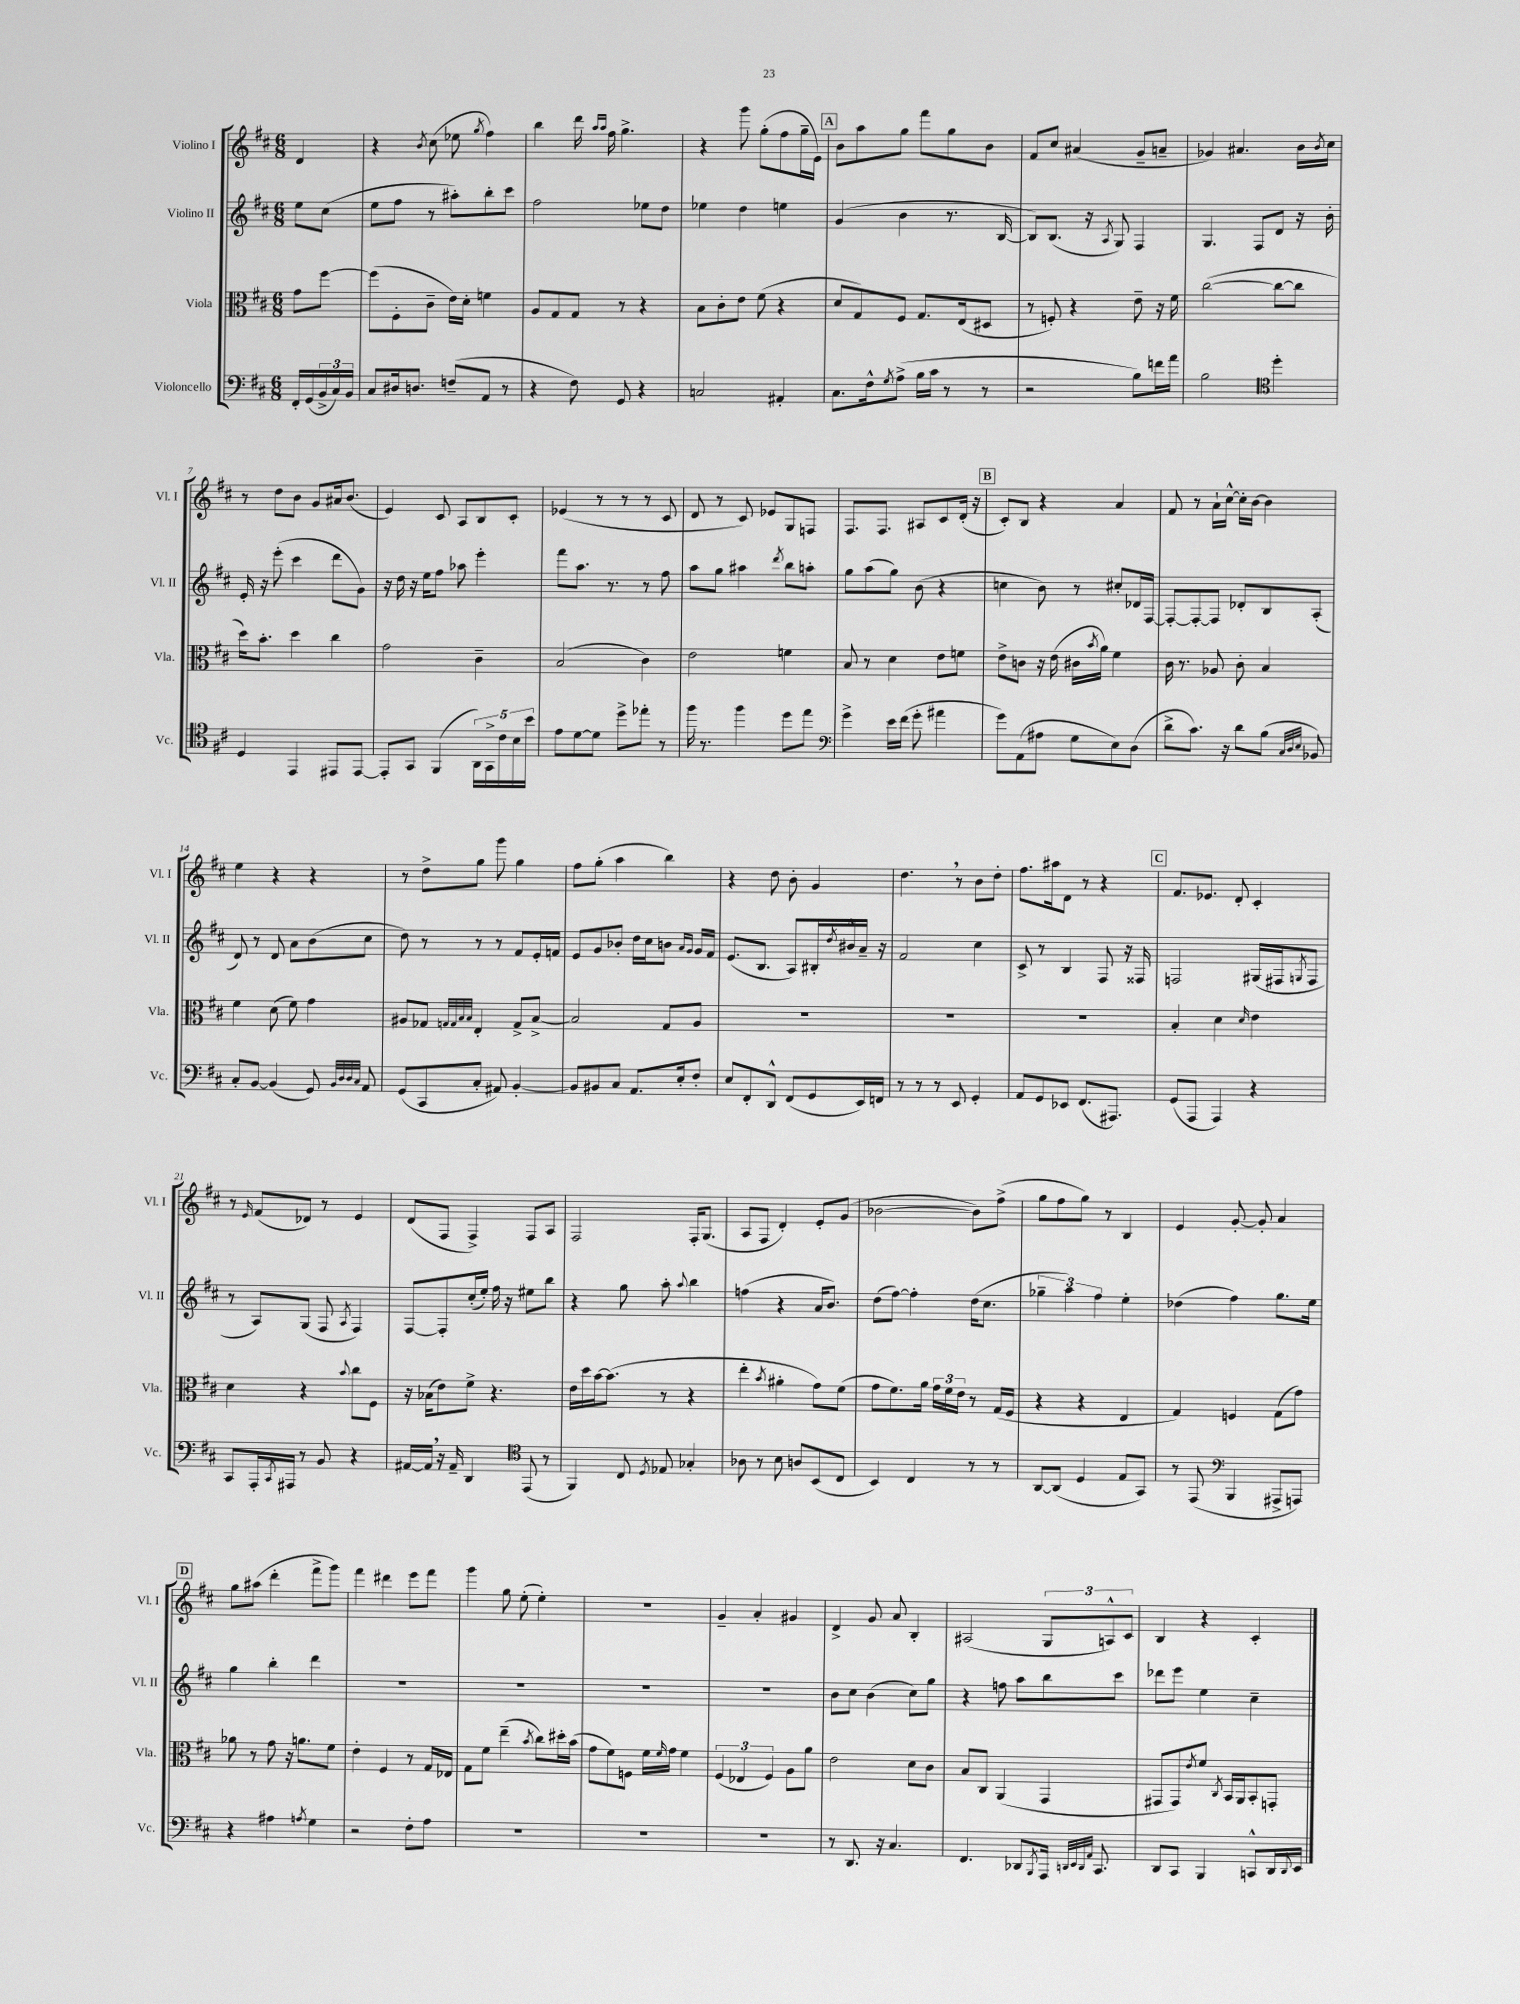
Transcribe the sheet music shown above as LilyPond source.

<<
\new StaffGroup <<
\new Staff = "s0" \with { instrumentName = "Violino I" shortInstrumentName = "Vl. I" } {
    \clef treble \key d \major \numericTimeSignature \time 6/8 \partial 4
    d'4 |
    r4 \acciaccatura { b'8 } cis''8( ees''8 \acciaccatura { g''8 } fis''4) |
    b''4 d'''16 \grace { a''16 a''16 } fis''16 g''4.-> |
    r4 g'''8 g''8-.( fis''8 g''16-- e'16) |
    \mark \markup { \box "A" } b'8 a''8 g''8 fis'''8 g''8 b'8 |
    fis'8 cis''8 ais'4( g'8-- a'8-- |
    ges'4) ais'4. b'16 \acciaccatura { b'8 } cis''16 |
    r8 d''8 b'8 g'8 ais'16 b'8.( |
    e'4) cis'8 a8 b8 cis'8-. |
    ees'4( r8 r8 r8 cis'8 |
    d'8 r8 cis'8) ees'8 g8 f8 |
    fis8. fis8. ais8 cis'8 d'16-.( r16 |
    \mark \markup { \box "B" } cis'8-.) b8 r4 a'4 |
    fis'8 r8 a'16-! cis''16~-^ cis''16-. b'16~ b'4 |
    e''4 r4 r4 |
    r8 d''8-> g''8 g'''8 g''4 |
    fis''8 g''8-.( a''4 b''4) |
    r4 d''8 b'8-. g'4 |
    d''4. \breathe r8 b'8 d''8-. |
    fis''8. ais''16 d'8 r8 r4 |
    \mark \markup { \box "C" } fis'8. ees'8. d'8-. cis'4-. |
    r8 \grace { e'16 } fis'8( des'8) r8 e'4 |
    d'8( fis8 fis4->) fis8 a8 |
    fis2 fis16-. g8.( |
    a8 fis8 d'4-.) e'8-. g'8( |
    bes'2~ bes'8) fis''8->( |
    g''8 fis''8 g''8) r8 b4 |
    e'4 g'8~-. g'8-. a'4 |
    \mark \markup { \box "D" } g''8 ais''8( d'''4-. fis'''8-> g'''8) |
    fis'''4 dis'''4 e'''8 fis'''8 |
    g'''4 g''8 e''8-.( e''4-.) |
    R2. |
    g'4-- a'4-. gis'4 |
    d'4-> g'8 a'8 b4-. |
    ais2( \tuplet 3/2 { g8 a8-^) cis'8 } |
    b4 r4 cis'4-. \bar "|." |
}
\new Staff = "s1" \with { instrumentName = "Violino II" shortInstrumentName = "Vl. II" } {
    \clef treble \key d \major \numericTimeSignature \time 6/8 \partial 4
    e''8 cis''8( |
    e''8 fis''8 r8 ais''8-.) b''8-. cis'''8 |
    fis''2 ees''8 d''8 |
    ees''4 d''4 e''4 |
    \mark \markup { \box "A" } g'4( b'4 r8. b16~ |
    b8) b8.( r16 \acciaccatura { a8 } g8) fis4 |
    g4. fis8 d'8 r16 b'16-. |
    e'16-. r16 e'''8-.( cis'''4 d'''8 g'8) |
    r16 d''16 r16 e''16 fis''8 aes''8 e'''4-. |
    fis'''8 a''8. r8. r8 fis''8 |
    a''8 g''8 ais''4 \acciaccatura { d'''8 } b''8 a''8-. |
    g''8 a''8( g''8) b'8( r4 |
    \mark \markup { \box "B" } c''4 b'8) r8 cis''8-. des'16 fis16~ |
    fis8~-. fis8~-. fis8 des'8-. b8 a8-.( |
    d'8) r8 d'8 a'8 b'8( cis''8 |
    d''8) r8 r8 r8 fis'8 e'16-. f'16 |
    e'8 g'8 bes'8-. d''16 cis''16 b'8 \grace { a'16 g'16 } g'16 fis'16 |
    e'8.( b8. a8) bis16-. \acciaccatura { d''8 } bis'16-^ a'16-- r16 |
    fis'2 cis''4 |
    cis'8-> r8 b4 fis8 r16 fisis16 |
    \mark \markup { \box "C" } f2 gis16( fis16 \acciaccatura { g8 } fis8 |
    r8 a8) g8( fis8 \acciaccatura { a8 } fis4) |
    fis8~ fis8-. cis''16-.( e''16-.) fis''16 r16 eis''8 b''8 |
    r4 g''8 a''8-. \appoggiatura { a''8 } b''4 |
    f''4( r4 a'16 b'8.) |
    d''8( fis''8~) fis''4-. d''16( cis''8. |
    \tuplet 3/2 { ges''4-- a''4) fis''4 } e''4-. |
    des''4( fis''4) g''8. e''16 |
    \mark \markup { \box "D" } g''4 b''4-. d'''4 |
    R2. |
    R2. |
    R2. |
    R2. |
    b'8 cis''8 b'4( cis''8) g''8 |
    r4 f''8 a''8 b''8 cis'''8 |
    des'''8 e'''8 e''4 cis''4-- \bar "|." |
}
\new Staff = "s2" \with { instrumentName = "Viola" shortInstrumentName = "Vla." } {
    \clef alto \key d \major \numericTimeSignature \time 6/8 \partial 4
    g'8 fis''8~ |
    fis''8( fis8-. cis'8-- e'16) d'16-. f'4 |
    a8 g8 g8 r8 r4 |
    b8 cis'8-. e'8 fis'8( r4 |
    \mark \markup { \box "A" } d'8 g8) fis8 g8. e16( dis8 |
    r8 f8-.) r4 e'8-- r16 fis'16 |
    cis''2~( cis''8~ cis''8 |
    d''16) b'8.-. d''4 cis''4 |
    g'2 cis'4-- |
    b2( cis'4) |
    e'2 f'4 |
    b8 r8 d'4 e'8 f'8 |
    \mark \markup { \box "B" } e'8-> c'8 r16 e'16( cis'16 \acciaccatura { b'8 } a'16) fis'4 |
    cis'16 r8. aes8 cis'8-. b4 |
    fis'4 d'8( fis'8) g'4 |
    ais8 ges8 \grace { g32 g32 b32 b32 } e4-. g8-> b8~-> |
    b2 g8 a8 |
    R2. |
    R2. |
    R2. |
    \mark \markup { \box "C" } b4-. d'4 \grace { d'16 } e'4 |
    d'4 r4 \appoggiatura { b'8 } cis''8 fis8 |
    r16 bes16( e'8) fis'8-> r4. |
    e'16 d''16 b'16~ b'8.( r8 r4 |
    e''4-. \acciaccatura { b'8 } ais'4-. g'8) fis'8( |
    g'8 fis'8.) a'16 \tuplet 3/2 { g'16 fis'16 e'16 } r8 g16( fis16 |
    r4 r4 e4 |
    g4) f4 g8( g'8) |
    \mark \markup { \box "D" } aes'8 r8 g'8 r16 a'8. fis'8 |
    e'4-. fis4 r8 g16 ees16 |
    g8 fis'8 e''4--( \acciaccatura { b'8 } cis''8) dis''16-. b'16( |
    g'8 fis'8) f8 fis'16 \grace { fis'16 } g'16 fis'4 |
    \tuplet 3/2 { fis4( ees4 fis4) } a8 a'8 |
    e'2 d'8 cis'8 |
    b8 cis8 a,4( g,4 |
    gis,8 gis,8) \acciaccatura { e'8 } fis'8 \acciaccatura { cis8 } b,16 a,16 b,8-. g,8-. \bar "|." |
}
\new Staff = "s3" \with { instrumentName = "Violoncello" shortInstrumentName = "Vc." } {
    \clef bass \key d \major \numericTimeSignature \time 6/8 \partial 4
    fis,16-. g,16( \tuplet 3/2 { b,16-> cis16) b,16 } |
    cis8 dis16 d8. f8--( a,8 r8 |
    r4 fis8) g,8 r4 |
    c2 ais,4-. |
    \mark \markup { \box "A" } cis8. fis16-^ \acciaccatura { g8 } a8->( b16 cis'16 r8 r8 |
    r2 b8) f'16 a'16 |
    b2 \clef tenor d''4-. |
    d4 e,4 eis,8 eis,8~ |
    eis,8-. g,8 fis,4( \tuplet 5/4 { a,16) g,16-> cis'16 b16 b'16 } |
    e'8 d'8~ d'8 d''8-> ees''8-. r8 |
    fis''16 r8. fis''4 d''8 e''8 |
    \clef bass g'4-> e'16 fis'16( g'8-. ais'4 |
    \mark \markup { \box "B" } g'8) a,8( ais8 g8 e8) d8( |
    d'8-> cis'8.) r16 d'8 b8( \grace { cis32 d32 e32 } bes,8) |
    cis8-. b,8~ b,4( g,8) \grace { b,32 d32 d32 cis32 } a,8 |
    g,8( cis,8 cis8-. ais,8) b,4~-. |
    b,8 bis,8 cis8 a,8. e16-. fis8-. |
    e8 fis,8-. d,8-^ fis,8( g,8 e,16) f,16 |
    r8 r8 r8 e,8 g,4-. |
    a,8 g,8 ees,8 fis,8.( ais,,8.) |
    \mark \markup { \box "C" } g,8( a,,8 a,,4) r4 |
    cis,8 a,,16-. \acciaccatura { cis,8 } ais,,16 r8 b,8 r4 |
    ais,16~ ais,16 \breathe r16 ais,16-- d,4 \clef tenor e,8( r8 |
    fis,4) cis8 \acciaccatura { d8 } ees8 ges4-. |
    aes8 r8 b8 a8 b,8( cis8 |
    b,4) cis4 r8 r8 |
    a,8~ a,8( d4 e8 g,8) |
    r8 e,8( \clef bass b,,4 ais,,8-> a,,8) |
    \mark \markup { \box "D" } r4 ais4 \acciaccatura { a8 } g4 |
    r2 fis8-. a8 |
    R2. |
    R2. |
    R2. |
    r8 d,8. r16 cis4. |
    fis,4. des,8 \acciaccatura { b,,8 } a,,16 \grace { d,32 e,32 d,32 a,32 } cis,8. |
    d,8 cis,8 b,,4 c,8-^ d,16 \appoggiatura { d,8 } e,16 \bar "|." |
}
>>
>>
